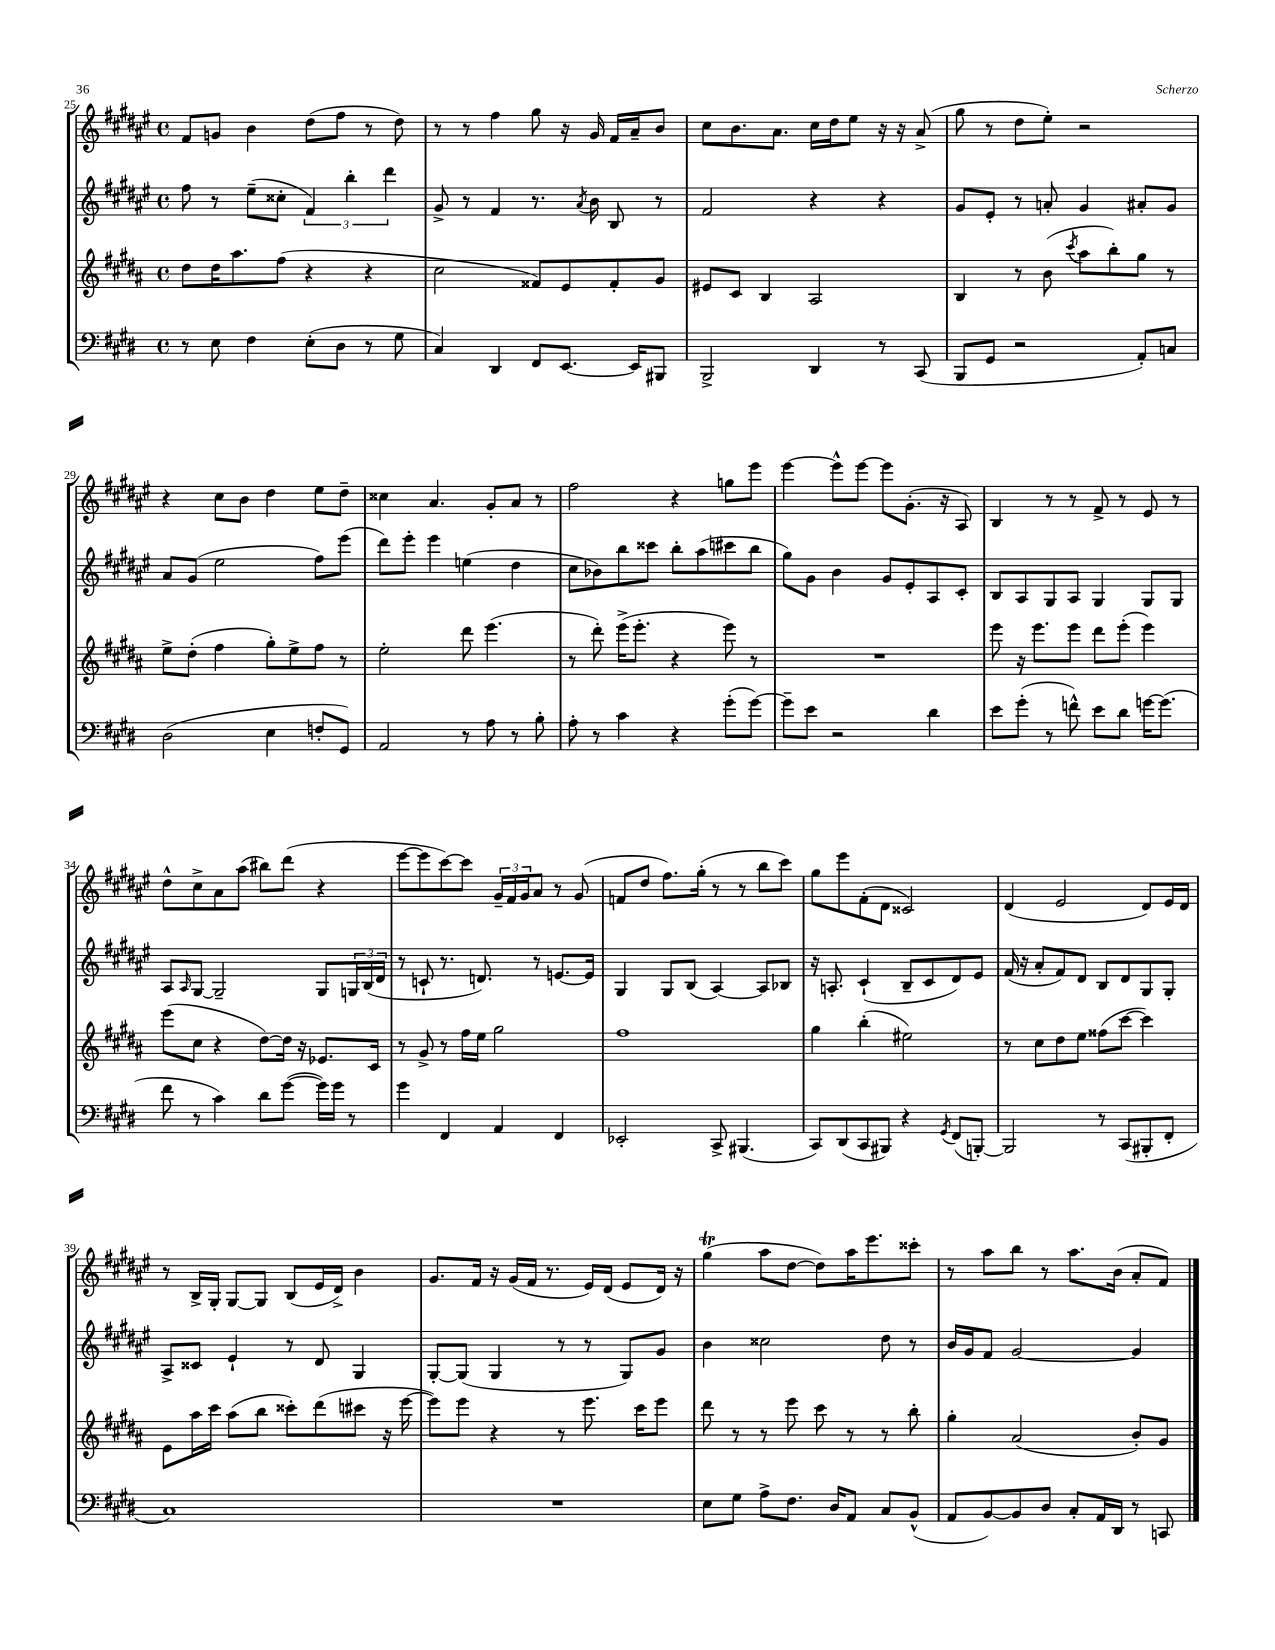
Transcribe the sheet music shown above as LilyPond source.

<<
\new StaffGroup <<
\new Staff = "s0" {
    \clef treble \key fis \major \defaultTimeSignature \time 4/4
    fis'8 g'8 b'4 dis''8( fis''8 r8 dis''8) |
    r8 r8 fis''4 gis''8 r16 gis'16 fis'16 ais'16-- b'8 |
    cis''8 b'8. ais'8. cis''16 dis''16 eis''8 r16 r16 ais'8->( |
    gis''8 r8 dis''8 eis''8-.) r2 |
    r4 cis''8 b'8 dis''4 eis''8 dis''8-- |
    cisis''4 ais'4. gis'8-. ais'8 r8 |
    fis''2 r4 g''8 eis'''8 |
    eis'''4~ eis'''8-^ eis'''8~ eis'''8 gis'8.-.( r16 ais8) |
    b4 r8 r8 fis'8-> r8 eis'8 r8 |
    dis''8-^ cis''8-> ais'8 ais''8( bis''8) dis'''8( r4 |
    eis'''8~ eis'''8 cis'''8~) cis'''8 \tuplet 3/2 { gis'16-- fis'16 gis'16 } ais'8 r8 gis'8( |
    f'8 dis''8 fis''8.) gis''16-.( r8 r8 b''8 cis'''8) |
    gis''8 eis'''8 fis'8-.( dis'8 cisis'2) |
    dis'4( eis'2 dis'8) eis'16 dis'16 |
    r8 b16-> gis16-. gis8~ gis8 b8( eis'16 dis'16->) b'4 |
    gis'8. fis'16 r16 gis'16( fis'16 r8. eis'16) dis'16( eis'8 dis'16) r16 |
    gis''4\trill( ais''8 dis''8~ dis''8) ais''16 eis'''8. cisis'''8-. |
    r8 ais''8 b''8 r8 ais''8. b'16( ais'8-. fis'8) \bar "|." |
}
\new Staff = "s1" {
    \clef treble \key fis \major \defaultTimeSignature \time 4/4
    fis''8 r8 eis''8--( cisis''8-. \tuplet 3/2 { fis'4) b''4-. dis'''4 } |
    gis'8-> r8 fis'4 r8. \acciaccatura { ais'8 } b'16 b8 r8 |
    fis'2 r4 r4 |
    gis'8 eis'8-. r8 a'8-. gis'4 ais'8-. gis'8 |
    ais'8 gis'8( eis''2 fis''8) eis'''8( |
    dis'''8) eis'''8-. eis'''4 e''4( dis''4 |
    cis''8 bes'8) b''8 cisis'''8 b''8-. ais''8( cis'''8 b''8 |
    gis''8) gis'8 b'4 gis'8 eis'8-. ais8 cis'8-. |
    b8 ais8 gis8 ais8 gis4 gis8 gis8 |
    ais8 \grace { ais16 } gis8~ gis2-- gis8 \tuplet 3/2 { g16 b16( dis'16 } |
    r8 c'8-! r8. d'8.) r8 e'8.~ e'16 |
    gis4 gis8 b8( ais4~) ais8 bes8 |
    r16 a8.-. cis'4-!( b8-- cis'8 dis'8) eis'8 |
    fis'16( r16 ais'8-. fis'8) dis'8 b8 dis'8 gis8 gis8-. |
    ais8-> cisis'8 eis'4-! r8 dis'8 gis4 |
    gis8~-. gis8( gis4 r8 r8 gis8) gis'8 |
    b'4 cisis''2 dis''8 r8 |
    b'16 gis'16 fis'8 gis'2~ gis'4 \bar "|." |
}
\new Staff = "s2" {
    \clef treble \key b \major \defaultTimeSignature \time 4/4
    dis''8 dis''16 ais''8. fis''8( r4 r4 |
    cis''2 fisis'8) e'8 fisis'8-. gis'8 |
    eis'8 cis'8 b4 ais2 |
    b4 r8 b'8( \acciaccatura { cis'''8 } ais''8 b''8-.) gis''8 r8 |
    e''8-> dis''8-.( fis''4 gis''8-.) e''8-> fis''8 r8 |
    e''2-. dis'''8 e'''4.( |
    r8 dis'''8-.) e'''16->( e'''8.-. r4 e'''8) r8 |
    R1 |
    e'''8 r16 e'''8. e'''8 dis'''8 e'''8-.( e'''4) |
    e'''8( cis''8 r4 dis''8~) dis''16 r16 ees'8. cis'16 |
    r8 gis'8-> r8 fis''16 e''16 gis''2 |
    fis''1 |
    gis''4 b''4-.( eis''2) |
    r8 cis''8 dis''8 e''8 fisis''8( cis'''8~ cis'''4) |
    e'8 ais''16 cis'''16 ais''8( b''8 cisis'''8-.) dis'''8( cis'''8 r16 e'''16~ |
    e'''8) e'''8 r4 r8 e'''8. cis'''16 e'''8 |
    dis'''8 r8 r8 e'''8 cis'''8 r8 r8 b''8-. |
    gis''4-. ais'2( b'8-.) gis'8 \bar "|." |
}
\new Staff = "s3" {
    \clef bass \key e \major \defaultTimeSignature \time 4/4
    r8 e8 fis4 e8-.( dis8 r8 gis8 |
    cis4) dis,4 fis,8 e,8.~ e,16 bis,,8 |
    b,,2-> dis,4 r8 cis,8( |
    b,,8 gis,8 r2 a,8-.) c8 |
    dis2( e4 f8-. gis,8) |
    a,2 r8 a8 r8 b8-. |
    a8-. r8 cis'4 r4 gis'8-.( gis'8~) |
    gis'8-- e'8 r2 dis'4 |
    e'8 gis'8-.( r8 f'8-^) e'8 dis'8 g'16~ g'8.( |
    fis'8 r8 cis'4) dis'8 gis'8~( gis'16) gis'16 r8 |
    gis'4 fis,4 a,4 fis,4 |
    ees,2-. cis,8-> bis,,4.( |
    cis,8) dis,8( cis,8 bis,,8) r4 \acciaccatura { gis,8 } fis,8( b,,8~-.) |
    b,,2 r8 cis,8( bis,,8-. fis,8-. |
    cis1) |
    R1 |
    e8 gis8 a8-> fis8. dis16 a,8 cis8 b,8-^( |
    a,8 b,8~) b,8 dis8 cis8-. a,16 dis,16 r8 c,8 \bar "|." |
}
>>
>>
\layout { \context { \Score currentBarNumber = #25 } }
